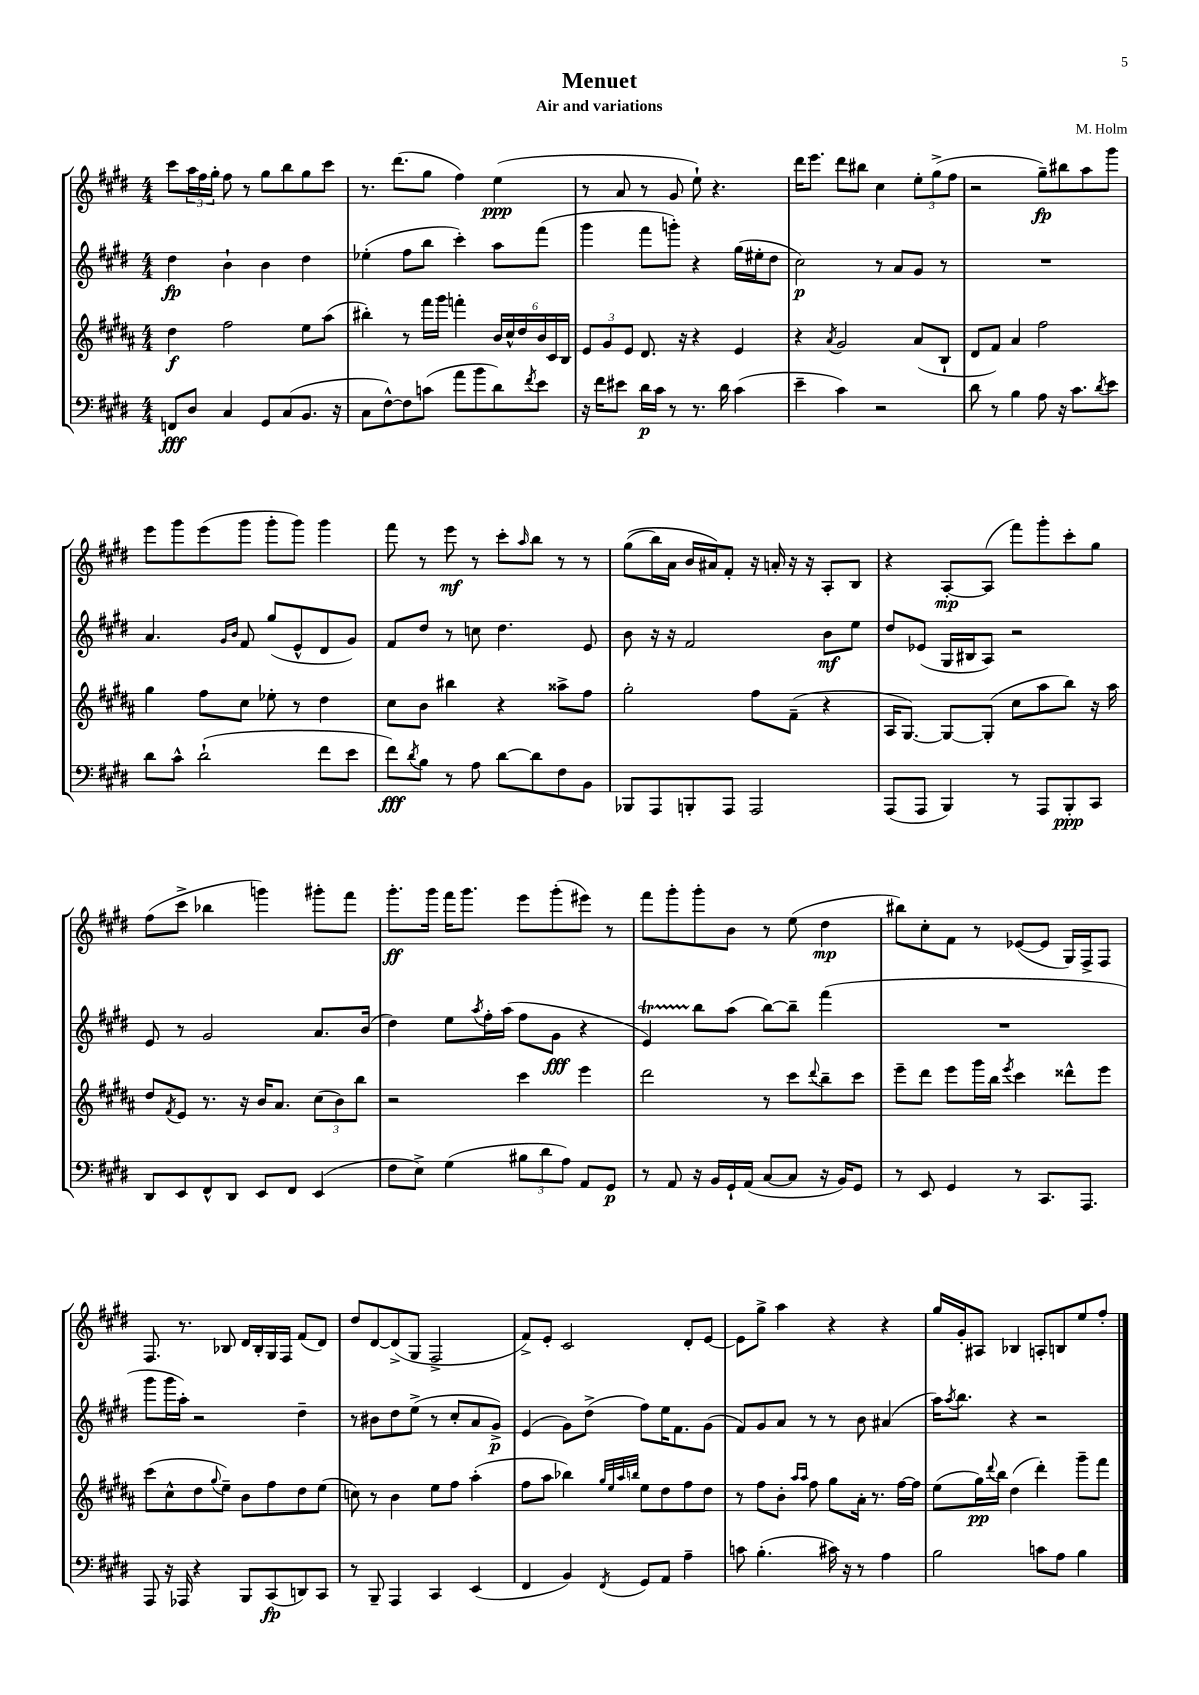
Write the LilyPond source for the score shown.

\header { title = "Menuet" composer = "M. Holm" subtitle = "Air and variations" }
<<
\new StaffGroup <<
\new Staff = "s0" {
    \clef treble \key e \major \numericTimeSignature \time 4/4
    cis'''8 \tuplet 3/2 { a''16 fis''16 gis''16-. } fis''8 r8 gis''8 b''8 gis''8 cis'''8 |
    r8. dis'''8.( gis''8 fis''4) e''4\ppp( |
    r8 a'8 r8 gis'8 e''8-!) r4. |
    dis'''16 e'''8. dis'''8 bis''8 cis''4 \tuplet 3/2 { e''8-. gis''8->( fis''8 } |
    r2 gis''8--\fp) bis''8 a''8 gis'''8 |
    e'''8 gis'''8 e'''8( gis'''8 gis'''8-. gis'''8) gis'''4 |
    fis'''8 r8 e'''8\mf r8 cis'''8-. \grace { a''16 } b''8 r8 r8 |
    gis''8(\( b''16) a'16 b'16 ais'16\) fis'8-. r16 a'16-. r16 r16 a8-. b8 |
    r4 a8~-.\mp a8( fis'''8) gis'''8-. cis'''8-. gis''8 |
    fis''8( cis'''8-> bes''4 g'''4) gis'''8-. fis'''8 |
    gis'''8.-.\ff gis'''16 fis'''16 gis'''8. e'''8 gis'''8-.( eis'''8) r8 |
    fis'''8 gis'''8-. gis'''8-. b'8 r8 e''8( dis''4\mp |
    bis''8) cis''8-. fis'8 r8 ees'8~( ees'8 gis16) fis16-> fis8 |
    fis8. r8. bes8 dis'16 bes16-. gis16 fis16 fis'8( dis'8) |
    dis''8 dis'8~ dis'8->( gis8 fis2-> |
    fis'8->) e'8-. cis'2 dis'8-. e'8~ |
    e'8 gis''8-> a''4 r4 r4 |
    gis''16 gis'16-. ais8 bes4 a8-. b8 e''8 fis''8-. \bar "|." |
}
\new Staff = "s1" {
    \clef treble \key e \major \numericTimeSignature \time 4/4
    dis''4\fp b'4-! b'4 dis''4 |
    ees''4-.( fis''8 b''8 cis'''4-.) a''8 fis'''8( |
    gis'''4 fis'''8 g'''8-.) r4 gis''16( eis''16-. dis''8 |
    cis''2\p) r8 a'8 gis'8 r8 |
    R1 |
    a'4. \grace { gis'16 b'16 } fis'8 gis''8( e'8-^ dis'8 gis'8) |
    fis'8 dis''8 r8 c''8 dis''4. e'8 |
    b'8 r16 r16 fis'2 b'8\mf e''8 |
    dis''8 ees'8( gis16 bis16 a8) r2 |
    e'8 r8 gis'2 a'8. b'16( |
    dis''4) e''8 \acciaccatura { a''8 } fis''16-. a''16( fis''8 gis'8\fff r4 |
    e'4\startTrillSpan) b''8\stopTrillSpan a''8( b''8~) b''8-- fis'''4( |
    R1 |
    gis'''8 gis'''16 a''16-.) r2 dis''4-- |
    r8 bis'8 dis''8 e''8->( r8 cis''8-. a'8 gis'8->\p) |
    e'4( gis'8) dis''8->( fis''8) e''16 fis'8. gis'8( |
    fis'8) gis'8 a'8 r8 r8 b'8 ais'4( |
    a''16) \acciaccatura { a''8 } b''8. r4 r2 \bar "|." |
}
\new Staff = "s2" {
    \clef treble \key b \major \numericTimeSignature \time 4/4
    dis''4\f fis''2 e''8 ais''8( |
    bis''4-.) r8 fis'''16 gis'''16 f'''4-. \tuplet 6/4 { b'16 cis''16-^ dis''16 b'16 cis'16 b16 } |
    \tuplet 3/2 { e'8 gis'8 e'8 } dis'8. r16 r4 e'4 |
    r4 \acciaccatura { ais'8 } gis'2 ais'8( b8-! |
    dis'8 fis'8) ais'4 fis''2 |
    gis''4 fis''8 cis''8 ees''8-. r8 dis''4 |
    cis''8 b'8 bis''4 r4 aisis''8-> fis''8 |
    gis''2-. fis''8 fis'8--( r4 |
    ais16 gis8.~) gis8~ gis8-.( cis''8 ais''8 b''8) r16 ais''16 |
    dis''8 \acciaccatura { fis'8 } e'8 r8. r16 b'16 ais'8. \tuplet 3/2 { cis''8( b'8) b''8 } |
    r2 cis'''4 e'''4 |
    dis'''2 r8 cis'''8 \appoggiatura { dis'''8 } b''8-- cis'''8 |
    e'''8-- dis'''8 e'''8 gis'''16 b''16 \acciaccatura { e'''8 } cis'''4 disis'''8-^ e'''8 |
    cis'''8( cis''8-^ dis''8 \appoggiatura { gis''8 } e''8--) b'8 fis''8 dis''8 e''8( |
    c''8) r8 b'4 e''8 fis''8 ais''4-.( |
    fis''8 ais''8 bes''4) \grace { gis''32 e''32 ais''32 b''32 } e''8 dis''8 fis''8 dis''8 |
    r8 fis''8 b'8-. \grace { ais''16 ais''16 } fis''8 gis''8 ais'16-. r8. fis''16~ fis''16 |
    e''8( gis''16\pp) \appoggiatura { dis'''8 } b''16 dis''4( dis'''4-.) gis'''8-- fis'''8 \bar "|." |
}
\new Staff = "s3" {
    \clef bass \key e \major \numericTimeSignature \time 4/4
    f,8\fff dis8 cis4 gis,8 cis8( b,8. r16 |
    cis8 fis8~-^) fis8 c'8( a'8 b'8 dis'8) \acciaccatura { fis'8 } e'8 |
    r16 fis'16 eis'8 dis'16\p cis'16 r8 r8. dis'16 cis'4( |
    e'4-- cis'4) r2 |
    dis'8 r8 b4 a8 r16 cis'8. \acciaccatura { dis'8 } e'8 |
    dis'8 cis'8-^ dis'2-!( fis'8 e'8 |
    fis'8\fff) \acciaccatura { dis'8 } b8 r8 a8 dis'8~ dis'8 fis8 b,8 |
    bes,,8 a,,8 b,,8-. a,,8 a,,2 |
    a,,8( a,,8 b,,4) r8 a,,8 b,,8-.\ppp cis,8 |
    dis,8 e,8 fis,8-^ dis,8 e,8 fis,8 e,4( |
    fis8 e8->) gis4( \tuplet 3/2 { bis8 dis'8 a8) } a,8 gis,8\p |
    r8 a,8 r16 b,16 gis,16-! a,16( cis8~ cis8 r16 b,16) gis,8 |
    r8 e,8 gis,4 r8 cis,8. a,,8. |
    a,,8 r16 aes,,16 r4 b,,8 cis,8\fp( d,8) cis,8 |
    r8 b,,8-- a,,4 cis,4 e,4( |
    fis,4 b,4) \acciaccatura { fis,8 } gis,8 a,8 a4-- |
    c'8 b4.-.( cis'16) r16 r8 a4 |
    b2 c'8 a8 b4 \bar "|." |
}
>>
>>
\layout { \context { \Score \remove "Bar_number_engraver" } }
